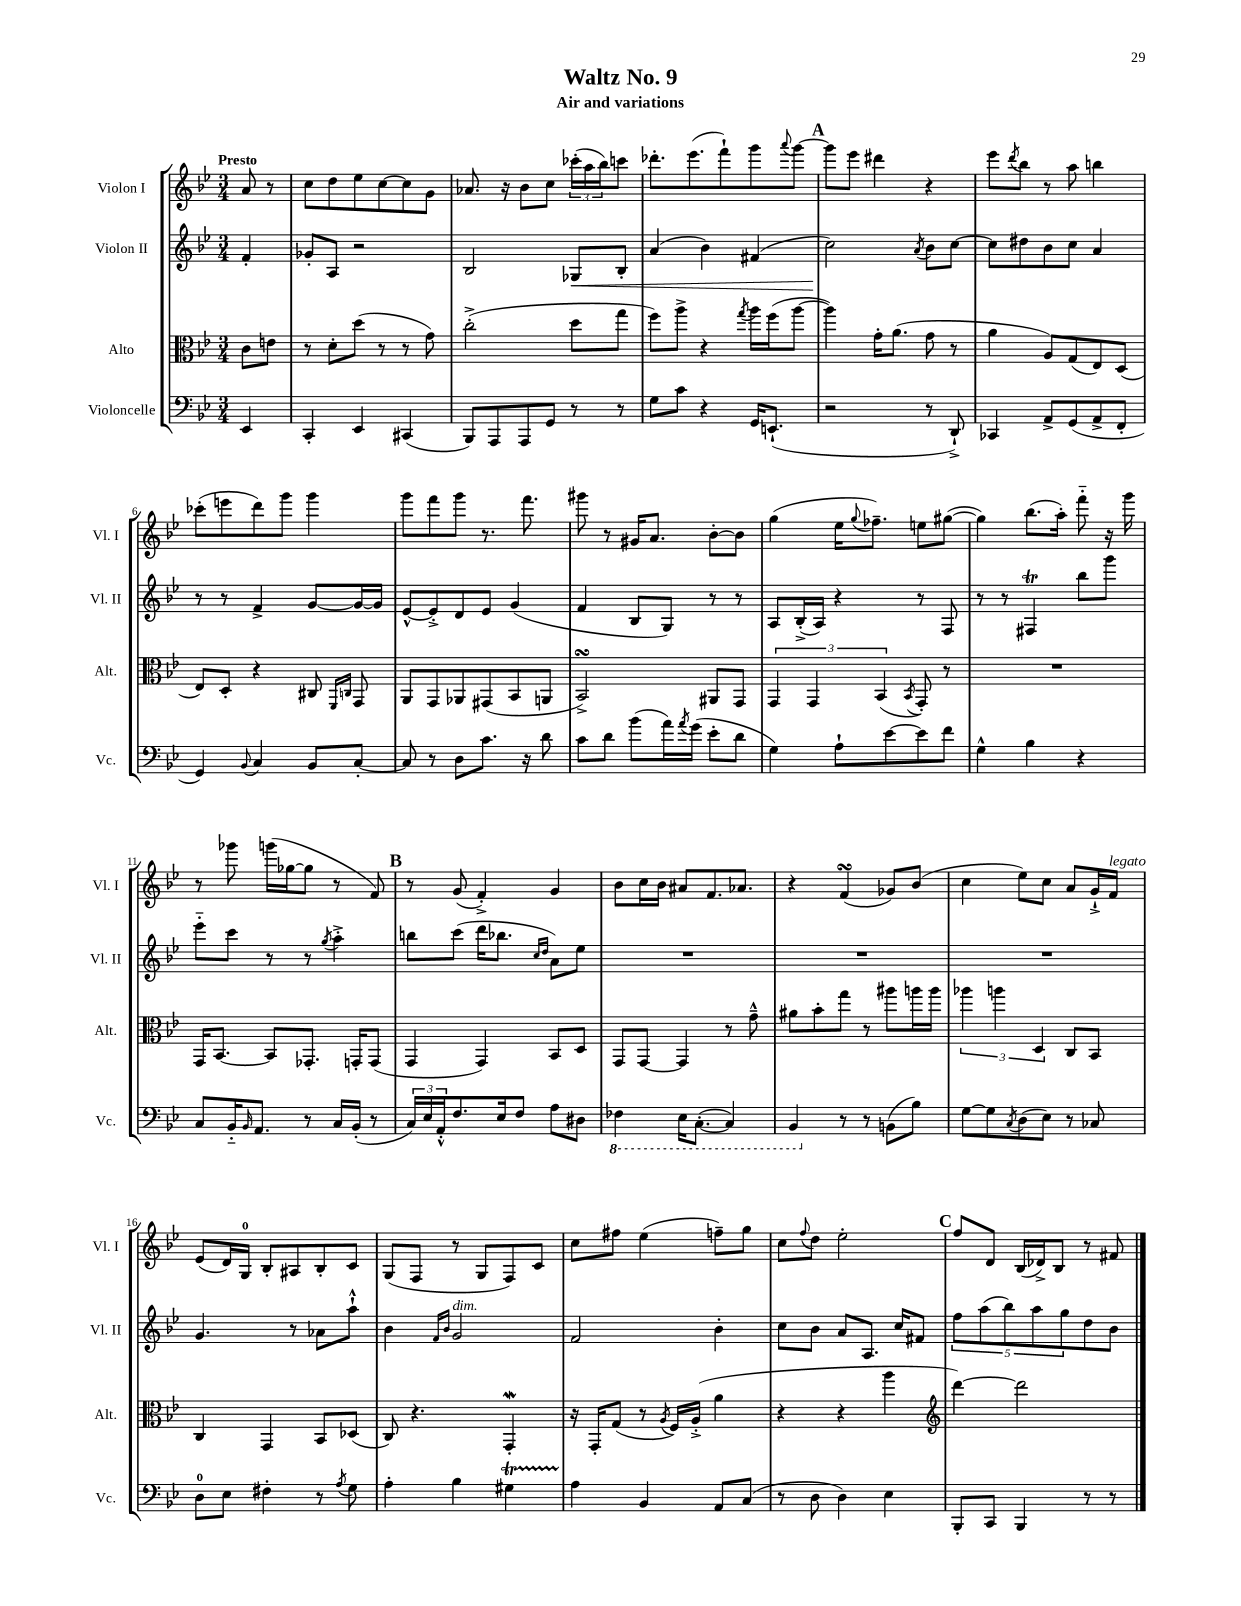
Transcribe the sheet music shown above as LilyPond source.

\header { title = "Waltz No. 9" subtitle = "Air and variations" }
<<
\new StaffGroup <<
\new Staff = "s0" \with { instrumentName = "Violon I" shortInstrumentName = "Vl. I" } {
    \clef treble \key bes \major \numericTimeSignature \time 3/4 \partial 4 \tempo "Presto"
    a'8 r8 |
    c''8 d''8 ees''8 c''8~ c''8 g'8 |
    aes'8. r16 bes'8 c''8 \tuplet 3/2 { ces'''16-.( a''16 bes''16) } c'''8 |
    des'''8.-. ees'''8.( f'''8-!) g'''8 \appoggiatura { a'''8 } g'''8~ |
    \mark \markup { \bold "A" } g'''8 ees'''8 dis'''4 r4 |
    ees'''8 \acciaccatura { d'''8 } bes''8 r8 a''8 b''4 |
    ces'''8-.( e'''8 d'''8) g'''8 g'''4 |
    g'''8 f'''8 g'''8 r8. f'''8. |
    gis'''8 r8 gis'16 a'8. bes'8~-. bes'8 |
    g''4( ees''16 \appoggiatura { g''8 } fes''8.--) e''8 gis''8~( |
    gis''4) bes''8.( a''16-.) f'''8-_ r16 g'''16 |
    r8 ges'''8 g'''16( ges''16~ ges''8 r8 f'8) |
    \mark \markup { \bold "B" } r8 g'8( f'4-.->) g'4 |
    bes'8 c''16 bes'16 ais'8 f'8. aes'8. |
    r4 f'4\turn( ges'8) bes'8( |
    c''4 ees''8) c''8 a'8 g'16-!-> f'16^\markup { \italic "legato" } |
    ees'8( d'16) g16-0 bes8-. ais8 bes8-. c'8 |
    g8( f8 r8 g8 f8) c'8 |
    c''8 fis''8 ees''4( f''8--) g''8 |
    c''8 \appoggiatura { f''8 } d''8 ees''2-. |
    \mark \markup { \bold "C" } f''8 d'8 bes16( des'16->) bes8 r8 fis'8 \bar "|." |
}
\new Staff = "s1" \with { instrumentName = "Violon II" shortInstrumentName = "Vl. II" } {
    \clef treble \key bes \major \numericTimeSignature \time 3/4 \partial 4
    f'4-. |
    ges'8-. a8 r2 |
    bes2 ges8\< bes8-. |
    a'4( bes'4) fis'4( |
    \mark \markup { \bold "A" } c''2\!) \acciaccatura { a'8 } bes'8 c''8~ |
    c''8 dis''8 bes'8 c''8 a'4 |
    r8 r8 f'4-> g'8~ g'16~ g'16 |
    ees'8~-^ ees'8-.-> d'8 ees'8 g'4( |
    f'4 bes8 g8) r8 r8 |
    a8 bes16-.->( a16) r4 r8 f8 |
    r8 r8 fis4\trill bes''8 g'''8 |
    ees'''8-_ c'''8 r8 r8 \acciaccatura { g''8 } a''4-.-> |
    \mark \markup { \bold "B" } b''8 c'''8( d'''16 bes''8. \grace { c''16 d''16 } a'8) ees''8 |
    R2. |
    R2. |
    R2. |
    g'4. r8 aes'8 a''8-!-^ |
    bes'4 \grace { f'16 bes'16 } g'2^\markup { \italic "dim." } |
    f'2 bes'4-. |
    c''8 bes'8 a'8 a8. c''16 fis'8 |
    \mark \markup { \bold "C" } \tuplet 5/4 { f''8 a''8( bes''8) a''8 g''8 } d''8 bes'8 \bar "|." |
}
\new Staff = "s2" \with { instrumentName = "Alto" shortInstrumentName = "Alt." } {
    \clef alto \key bes \major \numericTimeSignature \time 3/4 \partial 4
    c'8 e'8 |
    r8 d'8-. d''8( r8 r8 g'8) |
    c''2-.->( d''8 g''8 |
    f''8) a''8-> r4 \acciaccatura { g''8 } a''16 f''16( a''8~ |
    \mark \markup { \bold "A" } a''4) g'16-. a'8.( g'8 r8 |
    a'4 a8) g8( ees8) d8( |
    ees8) d8-. r4 cis8 \grace { f,16 c16 } g,8 |
    a,8 g,8 aes,8 gis,8( bes,8 a,8 |
    bes,2->\turn) ais,8 g,8 |
    \tuplet 3/2 { g,4 g,4 bes,4( } \acciaccatura { bes,8 } g,8-.) r8 |
    R2. |
    g,16 bes,8.~ bes,8 ges,8.-. g,16-. g,8( |
    \mark \markup { \bold "B" } g,4 g,4) bes,8 d8 |
    g,8 g,8~ g,4 r8 g'8---^ |
    ais'8 bes'8-. g''8 r8 ais''8 a''16 a''16 |
    \tuplet 3/2 { aes''4 a''4 d4 } c8 bes,8 |
    c4 g,4 bes,8 des8( |
    c8) r4. g,4-.\mordent |
    r16 g,16-. g8( r8 \acciaccatura { a8 } f16) a16-.->( a'4 |
    r4 r4 a''4 |
    \mark \markup { \bold "C" } \clef treble d'''4~) d'''2 \bar "|." |
}
\new Staff = "s3" \with { instrumentName = "Violoncelle" shortInstrumentName = "Vc." } {
    \clef bass \key bes \major \numericTimeSignature \time 3/4 \partial 4
    ees,4 |
    c,4-. ees,4 cis,4( |
    bes,,8) a,,8 a,,8 g,8 r8 r8 |
    g8 c'8 r4 g,16 e,8.-!( |
    \mark \markup { \bold "A" } r2 r8 d,8-!->) |
    ces,4 a,8-> g,8( a,8-> f,8-. |
    g,4) \appoggiatura { bes,8 } c4 bes,8 c8~-. |
    c8 r8 d8 c'8. r16 d'8 |
    c'8 d'8 bes'8( a'16) \acciaccatura { a'8 } g'16( ees'8-. d'8 |
    g4) a8-! ees'8~ ees'8 f'8 |
    g4-^ bes4 r4 |
    c8 bes,16-_ \grace { bes,16 } a,8. r8 c16 bes,16-.( r8 |
    \mark \markup { \bold "B" } \tuplet 3/2 { c16) ees16 a,16-.-^ } f8. ees16 f8 a8 dis8 |
    \ottava #-1 fes,4 ees,16 c,8.~-.( c,4) |
    bes,,4 \ottava #0 r8 r8 b,8( bes8) |
    g8~ g8 \acciaccatura { c8 } d8( ees8) r8 ces8 |
    d8-0 ees8 fis4-. r8 \acciaccatura { a8 } g8 |
    a4-. bes4 gis4\startTrillSpan |
    a4\stopTrillSpan bes,4 a,8 c8( |
    r8 d8 d4) ees4 |
    \mark \markup { \bold "C" } bes,,8-. c,8 bes,,4 r8 r8 \bar "|." |
}
>>
>>
